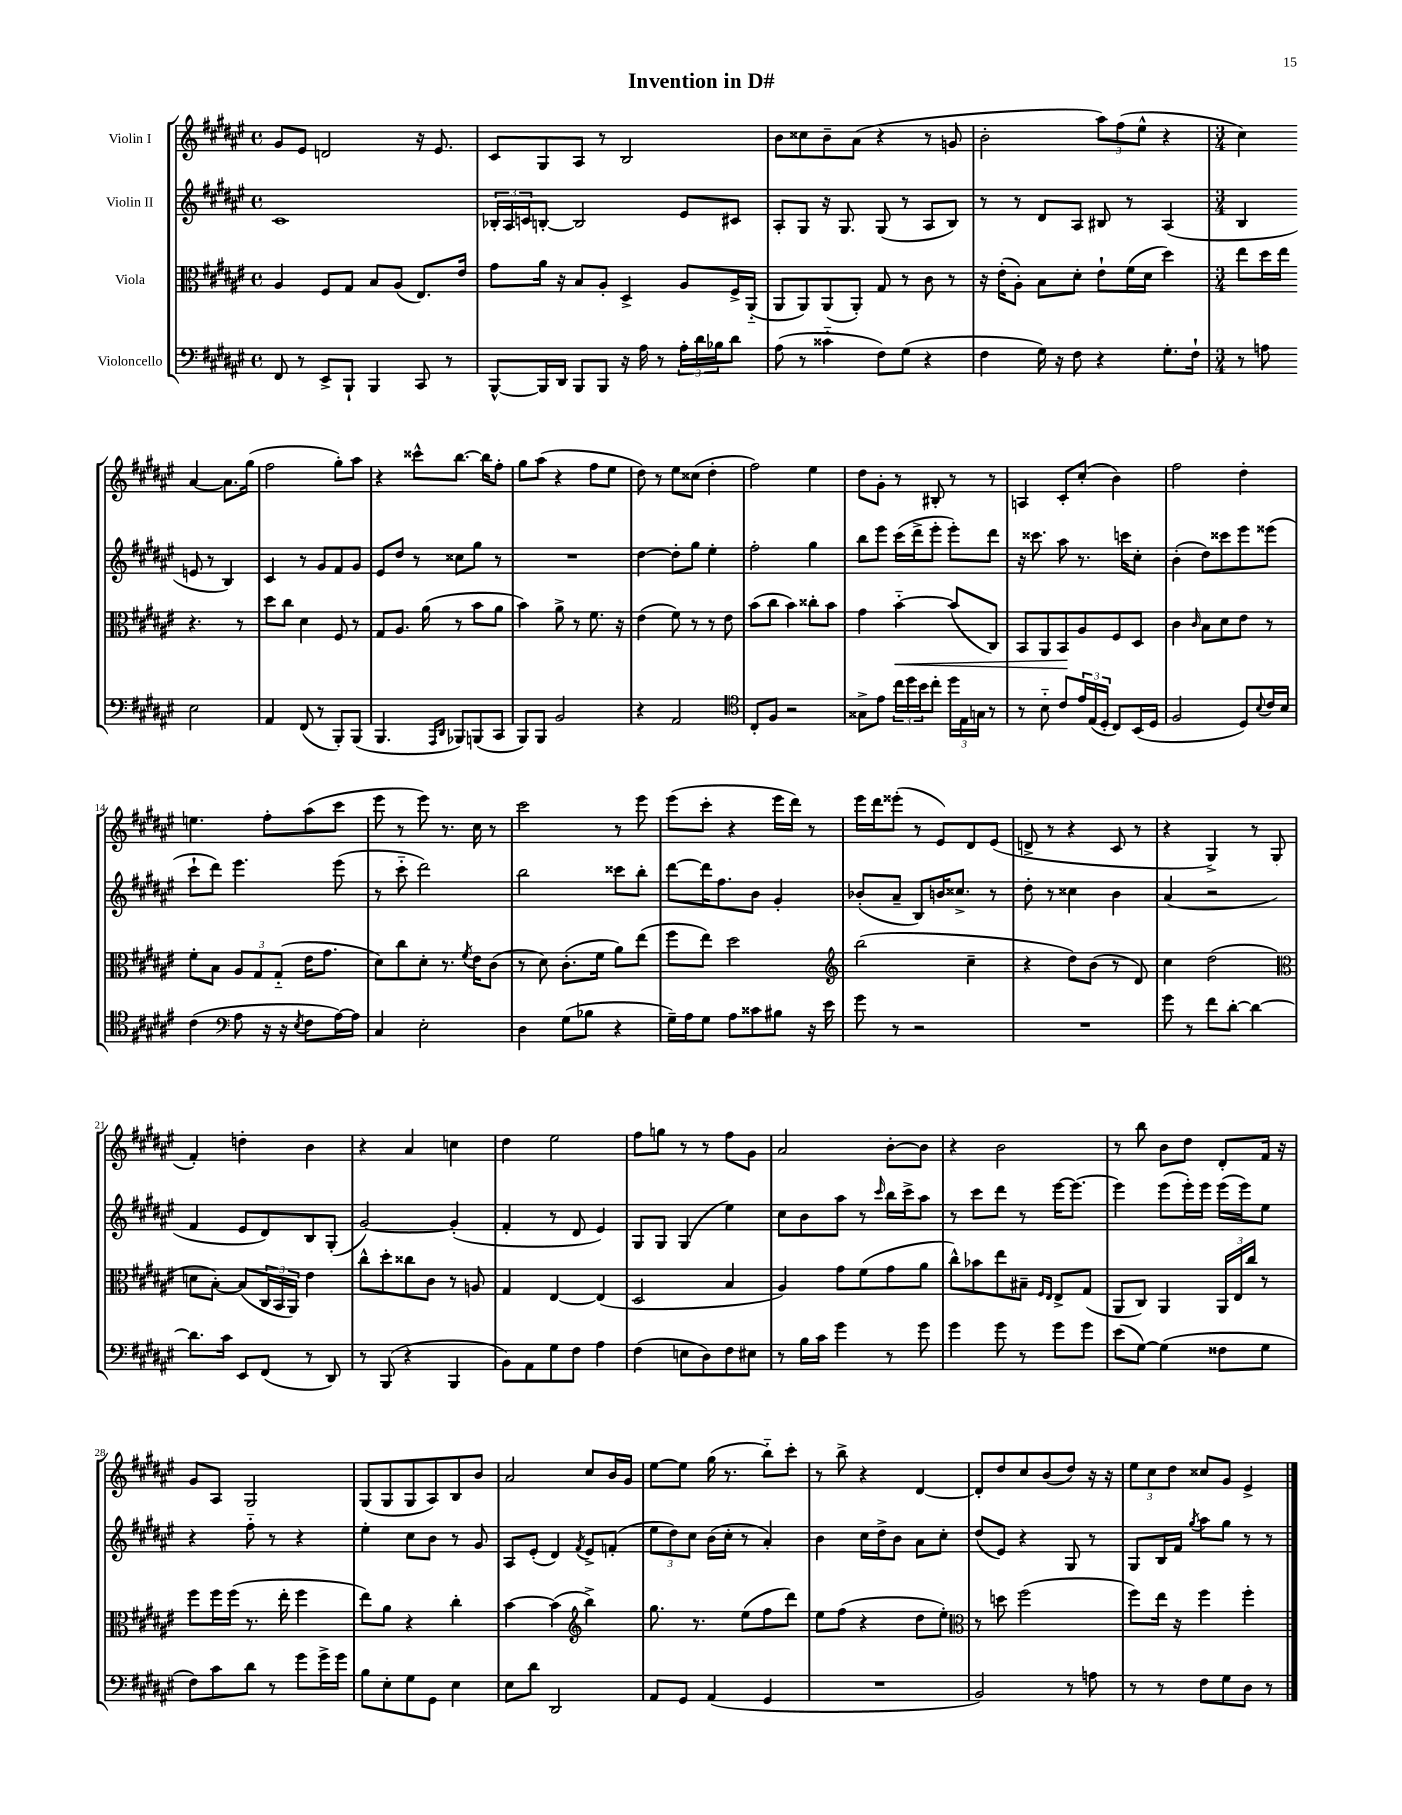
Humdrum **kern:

**kern	**kern	**dynam	**kern	**kern
*part4	*part3	*part3	*part2	*part1
*staff4	*staff3	*staff3	*staff2	*staff1
*I"Violoncello	*I"Viola	*	*I"Violin II	*I"Violin I
*clefF4	*clefC3	*	*clefG2	*clefG2
*k[f#c#g#d#a#e#]	*k[f#c#g#d#a#e#]	*	*k[f#c#g#d#a#e#]	*k[f#c#g#d#a#e#]
*M4/4	*M4/4	*	*M4/4	*M4/4
*met(c)	*met(c)	*	*met(c)	*met(c)
=1	=1	=1	=1	=1
8FF#/	4A#/	.	1c#	8g#/L
8r	.	.	.	8e#/J
8EE#^/L	8F#/L	.	.	2dn/
8BBB`/J	8G#/J	.	.	.
4BBB/	8B/L	.	.	.
.	(8A#/J	.	.	.
8CC#/	8.E#/L)	.	.	16r
.	.	.	.	8.e#/
8r	.	.	.	.
.	16e#/Jk	.	.	.
=2	=2	=2	=2	=2
[8BBB^^/L	8g#\L	.	24B-X'/LL	8c#/L
.	.	.	24A#/	.
.	.	.	24cn/J	.
16BBB/L]	16a#\Jk	.	[8Bn'/J	8G#/
16DD#/JJ	16r	.	.	.
8BBB/L	8B/L	.	2B/]	8A#/J
8BBB/J	8A#'/J	.	.	8r
16r	4D#^/	.	.	2B/
16A#\	.	.	.	.
8r	.	.	.	.
24A#'\LL	8A#/L	.	8e#/L	.
24d#\	.	.	.	.
24B-X\J	.	.	.	.
8d#\J	16F#^/L	.	8c#X/J	.
.	(16AA#/JJ	.	.	.
=3	=3	=3	=3	=3
(8A#\	8AA#/L	.	8A#'/L	8b\L
8r	8AA#/)	.	8G#/J	8cc##X\
4c##X\	(8AA#/	.	16r	8b~\
.	.	.	8.G#/	.
.	8AA#'/J)	.	.	(8a#\J
8F#\L)	8G#/	.	(8G#/	4r
(8G#\J	8r	.	8r	.
4r	8c#\	.	8A#/L	8r
.	8r	.	8B/J)	8gn/
=4	=4	=4	=4	=4
4F#\	16r	.	8r	2b'\
.	(16e#'\KL	.	.	.
.	8A#'\J)	.	8r	.
16G#\)	8B\L	.	8d#/L	.
16r	.	.	.	.
8F#\	8d#'\J	.	8A#/J	.
4r	8e#`\L	.	8B#X/	12aa#\L)
.	.	.	.	(12ff#\
.	(16f#\L	.	8r	.
.	.	.	.	12ee#^^\J
.	16d#\JJ	.	.	.
8.G#'\L	4dd#\)	.	(4A#/	4r
16F#`\Jk	.	.	.	.
=5	=5	=5	=5	=5
*M3/4	*M3/4	*	*M3/4	*M3/4
8r	8ee#\L	.	4B/	4cc#\)
8An\	16dd#\L	.	.	.
.	16ee#\JJ	.	.	.
2E#\	4.r	.	8en/	[4a#/
.	.	.	8r	.
.	.	.	4B/)	8.a#\L]
.	8r	.	.	.
.	.	.	.	(16gg#\Jk
!!LO:LB:g=z
=6	=6	=6	=6	=6
4AA#/	8dd#\L	.	4c#/	2ff#\
.	8cc#\J	.	.	.
(8FF#/	4d#\	.	8r	.
8r	.	.	8g#/L	.
8BBB'/L)	8F#/	.	8f#/	8gg#'\L)
(8BBB/J	8r	.	8g#/J	8aa#\J
=7	=7	=7	=7	=7
4.BBB/	8G#/L	.	8e#/L	4r
.	8.A#/J	.	8dd#/J	.
.	.	.	8r	8ccc##X^^\L
.	(16a#\	.	.	.
16qqAAA#/LL	.	.	.	.
16qqDD#/JJ	.	.	.	.
8BBB-X/L)	8r	.	8cc##X\L	[8.bb\J
(8BBBn/	8b\L	.	8gg#\J	.
.	.	.	.	16bb\KL]
8CC#/J	8a#\J	.	8r	8ff#'\J
=8	=8	=8	=8	=8
8BBB/L)	4b\)	.	2.r	8gg#\L
8BBB/J	.	.	.	(8aa#\J
2BB/	8a#^\	.	.	4r
.	8r	.	.	.
.	8.f#\	.	.	8ff#\L
.	.	.	.	8ee#\J
.	16r	.	.	.
=9	=9	=9	=9	=9
4r	(4e#\	.	[4dd#\	8dd#\)
.	.	.	.	8r
2AA#/	8f#\)	.	8dd#'\L]	8ee#\L
.	8r	.	8gg#\J	(8cc##X\J
.	8r	.	4ee#'\	4dd#'\
.	8e#\	.	.	.
=10	=10	=10	=10	=10
*clefC4	*	*	*	*
8C#'/L	(8b\L	.	2ff#'\	2ff#\)
8F#/J	8cc#\J	.	.	.
2r	4b\)	.	.	.
.	8cc##X'\L	.	4gg#\	4ee#\
.	8b\J	.	.	.
=11	=11	=11	=11	=11
8G##X^\L	4g#\	.	8bb\L	8dd#\L
8e#\J	.	.	8eee#\J	8g#'\J
!	!	!LO:HP:b	!	!
24cc#\LL	[4b\	<	(16ccc#\LL	8r
24dd#\	.	.	.	.
.	.	.	16ddd#^\J	.
24b\J	.	.	.	.
8cc#'\J	.	.	8eee#'\J	8B#X'/
24dd#\LL	(8b/L]	.	8eee#'\L)	8r
24E#\	.	.	.	.
24Gn\JJ	.	.	.	.
8r	8C#/J)	.	8ddd#\J	8r
=12	=12	=12	=12	=12
8r	8BB/L	.	16r	4An/
.	.	.	8.ccc##X\	.
8B\	8AA#/	.	.	.
8c#/L	8BB/	.	8aa#\	8c#'/L
24e#/L	8A#/	[	8.r	(8cc#'/J
(24E#/	.	.	.	.
24D#'/JJ	.	.	.	.
8C#/L)	8F#/	.	.	4b\)
.	.	.	16cccn\KL	.
(16BB/L	8D#/J	.	8cc#'\J	.
16D#/JJ	.	.	.	.
=13	=13	=13	=13	=13
2F#/	4c#\	.	(4b'\	2ff#\
.	16qqc#/	.	.	.
.	8B\L	.	8dd#\L)	.
.	8d#\	.	8ccc##X\	.
8D#/L)	8e#\J	.	8eee#\	4dd#'\
8qqB/	.	.	.	.
16c#/L	8r	.	(8eee##X\J	.
16B/JJ	.	.	.	.
!!LO:LB:g=z
=14	=14	=14	=14	=14
(4c#\	8f#'\L	.	8ccc#`\L	4.een\
.	8B\J	.	8ddd#\J)	.
*clefF4	*	*	*	*
8A#\	12A#/L	.	4.eee#\	.
.	12G#/	.	.	.
16r	.	.	.	8ff#'\L
.	(12G#/J	.	.	.
16r	.	.	.	.
8qE#/	.	.	.	.
8F#\L	16e#\KL	.	.	(8aa#\
.	8.g#\J	.	.	.
[16A#\L)	.	.	(8eee#\	8ccc#\J
16A#\JJ]	.	.	.	.
=15	=15	=15	=15	=15
4C#/	8d#\L)	.	8r	8eee#\
.	8cc#\	.	8ccc#\	8r
2E#'\	8d#'\J	.	2ddd#\)	8eee#\)
.	8.r	.	.	8.r
.	8qf#/	.	.	.
.	16e#\KL	.	.	16cc#\
.	(8c#\J	.	.	8r
=16	=16	=16	=16	=16
4D#\	8r	.	2bb\	2ccc#\
.	8d#\)	.	.	.
(8G#\L	(8.c#'\L	.	.	.
8B-X\J	.	.	.	.
.	16f#\Jk	.	.	.
4r	8a#\L)	.	8ccc##X\L	8r
.	(8ee#\J	.	8bb'\J	8eee#\
=17	=17	=17	=17	=17
16G#~\LL)	8ff#\L	.	[8ddd#\L	(8eee#\L
16A#\J	.	.	.	.
8G#\J	8ee#\J)	.	16ddd#\K]	8ccc#'\J
.	.	.	8.ff#\	.
8A#\L	2dd#\	.	.	4r
8c##X\	.	.	8b\J	.
8B#X\J	.	.	4g#'/	16eee#\LL
.	.	.	.	16ddd#\JJ)
16r	.	.	.	8r
16e#\	.	.	.	.
=18	=18	=18	=18	=18
*	*clefG2	*	*	*
8g#\	(2bb\	.	(8b-X'/L	16eee#\LL
.	.	.	.	16ddd#\J
8r	.	.	8a#~/J	(8eee##X'\J
2r	.	.	8B/L)	8r
.	.	.	16bn/K	8e#/L)
.	.	.	8.cc##X^/J	.
.	4cc#~\	.	.	8d#/
.	.	.	8r	(8e#/J
=19	=19	=19	=19	=19
2.r	4r	.	8dd#'\	8dn^/
.	.	.	8r	8r
.	8dd#\L)	.	4cc##X\	4r
.	(8b\J	.	.	.
.	8r	.	4b\	8c#/
.	8d#/)	.	.	8r
=20	=20	=20	=20	=20
8g#\	4cc#\	.	(4a#/	4r
8r	.	.	.	.
8f#\L	(2dd#\	.	2r	4G#^/)
[8d#'\J	.	.	.	.
4d#\_	.	.	.	8r
.	.	.	.	(8G#/
!!LO:LB:g=z
=21	=21	=21	=21	=21
*	*clefC3	*	*	*
8.d#\L]	8dn\L	.	4f#/	4f#'/)
.	[8B'\J)	.	.	.
16c#\Jk	.	.	.	.
8EE#/L	(8B/L]	.	8e#/L	4ddn'\
(8FF#/J	24C#/L	.	8d#/)	.
.	24BB/	.	.	.
.	24AA#/JJ)	.	.	.
8r	4e#\	.	8B/	4b\
8DD#/)	.	.	(8G#'/J	.
=22	=22	=22	=22	=22
8r	8cc#^^\L	.	[2g#/)	4r
(8BBB/	8dd#'\	.	.	.
4r	8cc##X\	.	.	4a#/
.	8c#\J	.	.	.
4BBB/	8r	.	(4g#'/]	4ccn\
.	8An/	.	.	.
=23	=23	=23	=23	=23
8BB\L)	4G#/	.	4f#'/	4dd#\
8AA#\	.	.	.	.
8G#\	[4E#/	.	8r	2ee#\
8F#\J	.	.	8d#/	.
4A#\	(4E#/]	.	4e#/)	.
=24	=24	=24	=24	=24
(4F#\	2D#/	.	8G#/L	8ff#\L
.	.	.	8G#/J	8ggn\J
8En\L	.	.	(4G#/	8r
8D#\)	.	.	.	8r
8F#\	4B/	.	4ee#\)	8ff#\L
8E#X\J	.	.	.	8g#\J
=25	=25	=25	=25	=25
8r	4A#/)	.	8cc#\L	2a#/
16B\LL	.	.	8b\	.
16c#\JJ	.	.	.	.
4g#\	8g#\L	.	8aa#\J	.
.	(8f#\	.	8r	.
.	.	.	16qqccc#/	.
8r	8g#\	.	16bb\LL	[8b'\L
.	.	.	16ccc#^\J	.
8g#\	8a#\J	.	8aa#\J	8b\J]
=26	=26	=26	=26	=26
4g#\	8cc#^^\L)	.	8r	4r
.	8b-X\	.	8ccc#\L	.
8g#\	8ee#\	.	8ddd#\J	2b\
8r	8B#X~\J	.	8r	.
.	16qqF#/LL	.	.	.
.	16qqE#/JJ	.	.	.
8g#\L	8E#^/L	.	[16eee#\KL	.
.	.	.	8.eee#\J_	.
8g#\J	(8G#/J	.	.	.
=27	=27	=27	=27	=27
(8e#\L	8AA#/L	.	4eee#\]	8r
[8G#\J)	8C#/J)	.	.	8bb\
(4G#\]	4AA#/	.	(8eee#\L	8b\L
.	.	.	16eee#'\L)	8dd#\J
.	.	.	16eee#\JJ	.
8F##X\L	24AA#/LL	.	(16eee#\LL	8d#'/L
.	24E#/	.	.	.
.	.	.	16eee#\J)	.
.	24cc#/JJ	.	.	.
8G#\J	8r	.	8ee#\J	16f#/Jk
.	.	.	.	16r
!!LO:LB:g=z
=28	=28	=28	=28	=28
8F#\L)	8ff#\L	.	4r	8g#/L
8c#\	16ff#\L	.	.	8A#/J
.	(16ff#\JJ	.	.	.
8d#\J	8.r	.	8ff#\	2G#/
8r	.	.	8r	.
.	16ee#'\	.	.	.
8g#\L	4ff#\	.	4r	.
16g#^\L	.	.	.	.
16g#\JJ	.	.	.	.
=29	=29	=29	=29	=29
8B\L	8ee#\L)	.	4ee#'\	(8G#/L
8E#'\	8a#\J	.	.	8G#/
8G#\	4r	.	8cc#\L	8G#/
8GG#\J	.	.	8b\J	8A#/)
4E#\	4cc#'\	.	8r	8B/
.	.	.	8g#/	8b/J
=30	=30	=30	=30	=30
8E#\L	[4b\	.	8A#/L	2a#/
8d#\J	.	.	(8e#'/J	.
2DD#/	(4b\]	.	4d#/)	.
*	*clefG2	*	*	*
.	.	.	8qf#/	.
.	4bb^\)	.	8e#^/L	8cc#/L
.	.	.	(8fn'/J	16b/L
.	.	.	.	16g#/JJ
=31	=31	=31	=31	=31
8AA#/L	8.gg#\	.	12ee#\L	[8ee#\L
.	.	.	12dd#\)	.
8GG#/J	.	.	.	8ee#\J]
.	.	.	12cc#\J	.
.	8.r	.	.	.
(4AA#/	.	.	(16b\LL	(16gg#\
.	.	.	16cc#'\JJ	8.r
.	(8ee#\L	.	8r	.
4GG#/	8ff#\	.	4a#'/)	8bb\L)
.	8ddd#\J)	.	.	8ccc#'\J
=32	=32	=32	=32	=32
2.r	8ee#\L	.	4b\	8r
.	(8ff#\J	.	.	8bb^\
.	4r	.	16cc#\LL	4r
.	.	.	16dd#^\J	.
.	.	.	8b\J	.
.	8dd#\L	.	8a#\L	[4d#/
.	8ee#'\J)	.	8cc#'\J	.
=33	=33	=33	=33	=33
*	*clefC3	*	*	*
2BB/)	8r	.	(8dd#/L	8d#'/L]
.	8ddn\	.	8e#/J)	8dd#/
.	(2ff#\	.	4r	8cc#/
.	.	.	.	(8b/
8r	.	.	8G#/	8dd#/J)
8An\	.	.	8r	16r
.	.	.	.	16r
=34	=34	=34	=34	=34
8r	8ff#\L)	.	8G#/L	12ee#\L
.	.	.	.	12cc#\
8r	16ee#\Jk	.	16B/L	.
.	.	.	.	12dd#\J
.	16r	.	16f#/JJ	.
.	.	.	8qgg#/	.
8F#\L	4ff#\	.	8aa#\L	8cc##X/L
8G#\	.	.	8gg#\J	8g#/J
8D#\J	4ff#'\	.	8r	4e#^/
8r	.	.	8r	.
==	==	==	==	==
*-	*-	*-	*-	*-
